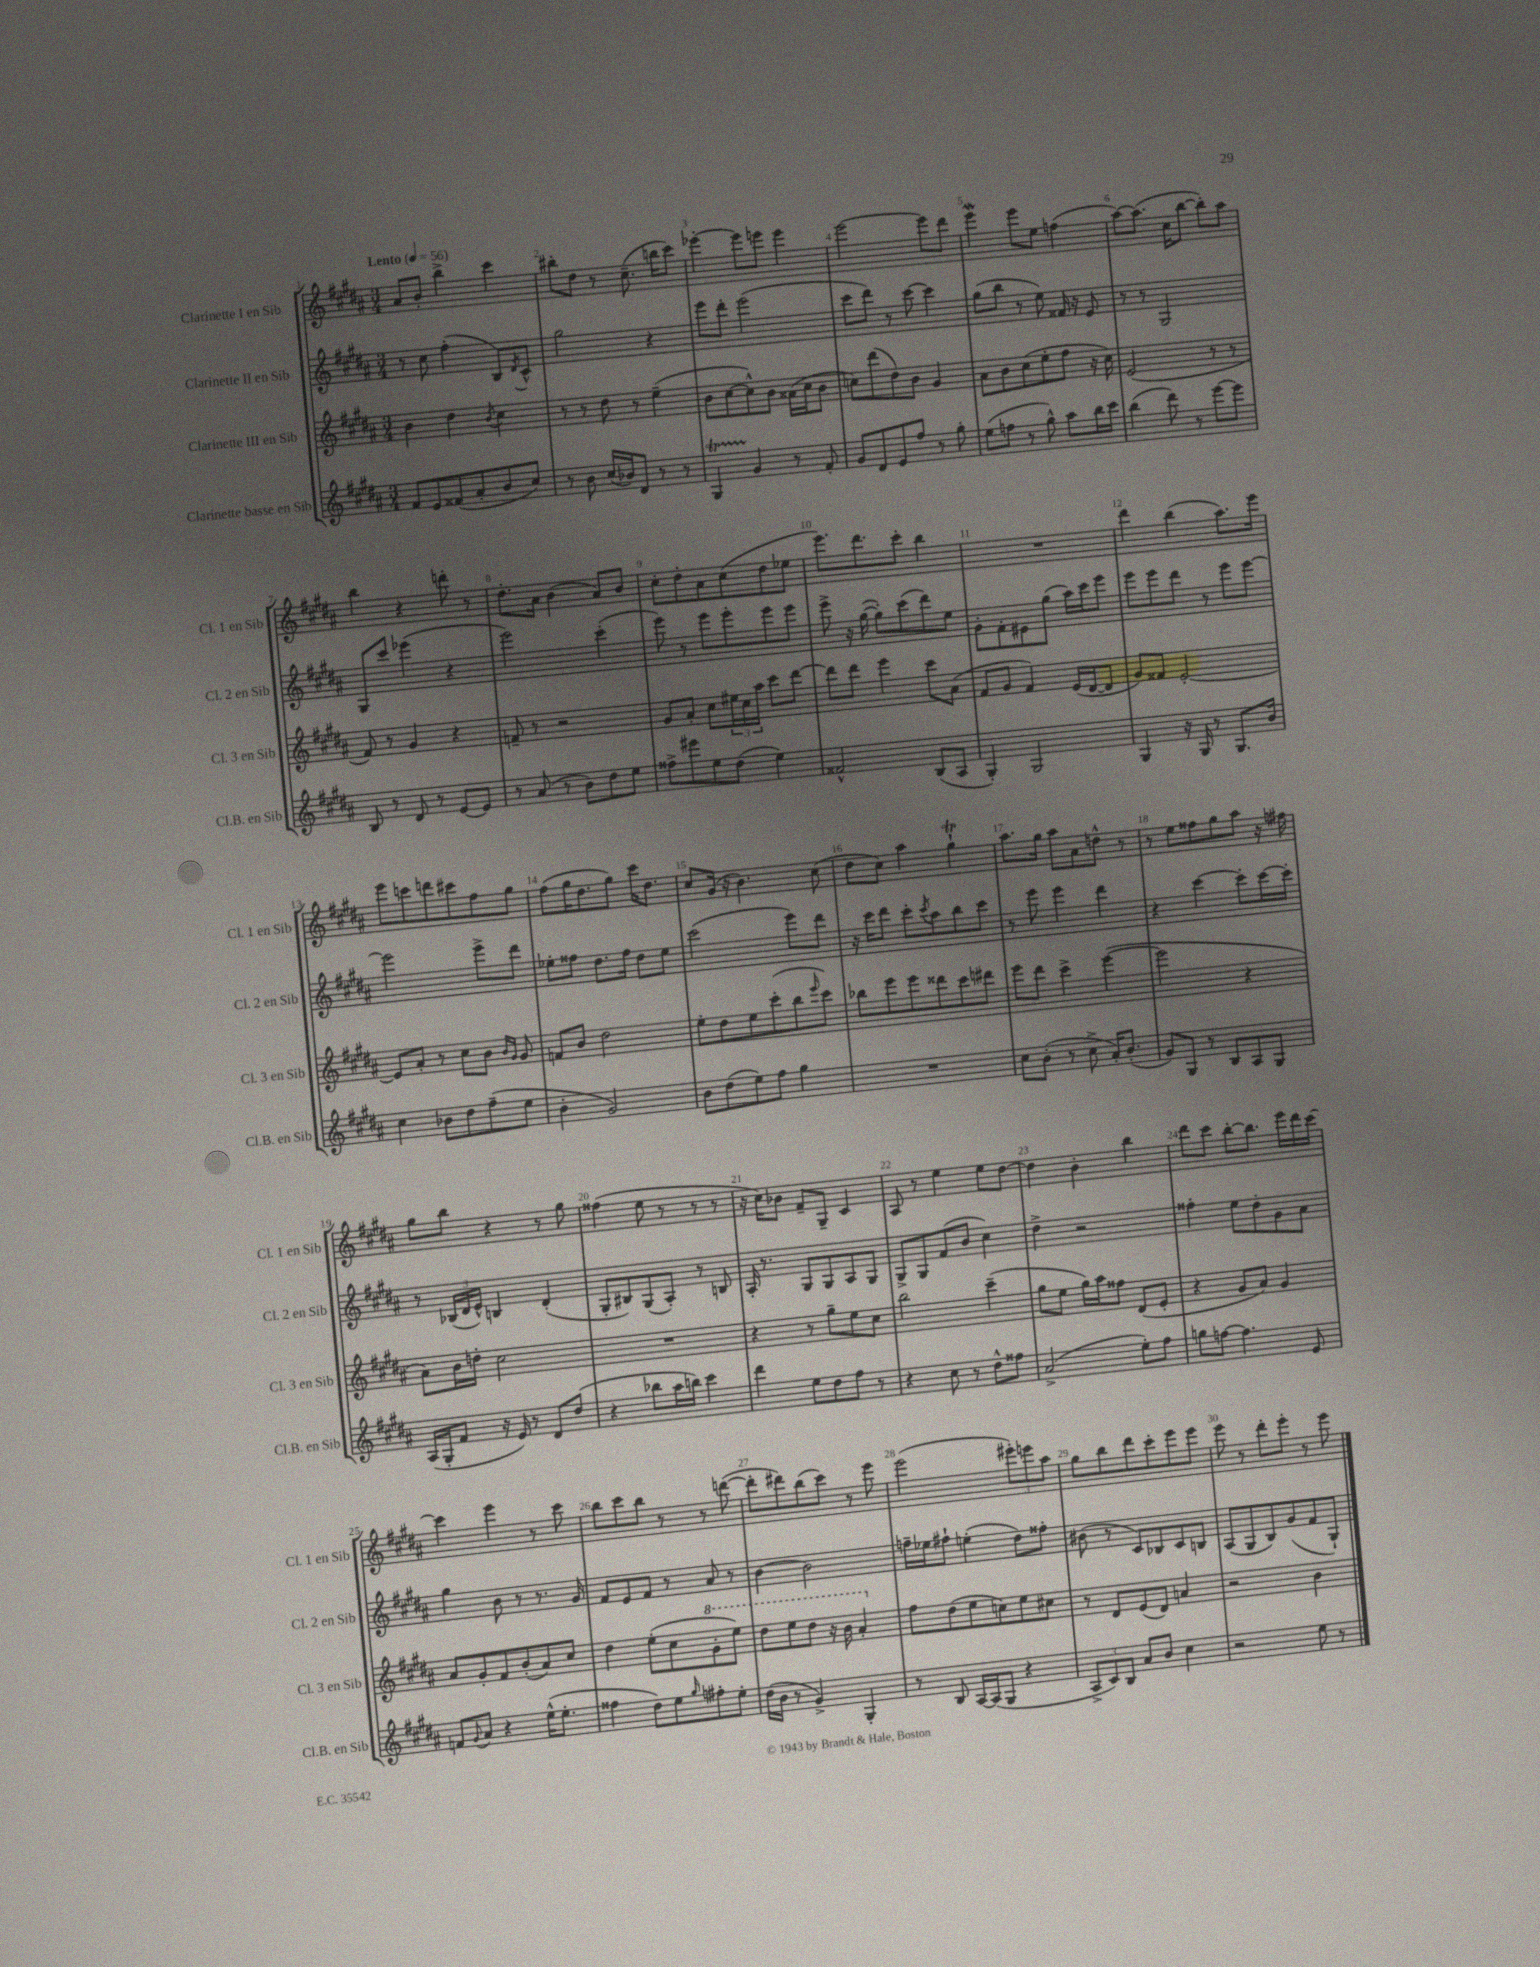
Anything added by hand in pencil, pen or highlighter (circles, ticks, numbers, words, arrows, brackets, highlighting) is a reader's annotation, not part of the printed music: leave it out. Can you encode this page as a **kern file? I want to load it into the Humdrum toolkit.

**kern	**kern	**kern	**kern
*staff4	*staff3	*staff2	*staff1
*clefG2	*clefG2	*clefG2	*clefG2
*k[f#c#g#d#a#]	*k[f#c#g#d#a#]	*k[f#c#g#d#a#]	*k[f#c#g#d#a#]
*M3/4	*M3/4	*M3/4	*M3/4
*MM56	*MM56	*MM56	*MM56
8f#/L	4b\	8r	8a#/L
8e/	.	8cc#\	8b'/J
(8f##/	4dd#\	(4ff#'\	4bb^\
8a#'/	.	.	.
.	8qb/	.	.
8b/	4cc#\	8B/L)	4ccc#\
.	.	8qd#/	.
8cc#/J)	.	8c#^^/J	.
=	=	=	=
8r	8r	2gg#\	8bb#'\L
8b\	8r	.	8dd#\J
(16cc#/LL	8dd#\	.	8r
16b-/J)	.	.	.
8d#/J	8r	.	(8.cc#~\
8r	(4ee~\	4r	.
.	.	.	16bb\LK
8r	.	.	8ccc#\J)
=	=	=	=
4G#/	8b\L	8eee\L	[4eee-'\
.	[8cc#\	8ddd#'\J	.
4g#/	8cc#^^\])	(2eee\	8eee-\]L
.	8b\J	.	8eee\J
8r	(16a##\LL	.	4eee\
.	16cc#\J	.	.
8f#'/	8b\J	.	.
=	=	=	=
8g#/L	8cc\L)	8ccc#\L	[2eee\
8d#/	(8ddd#\	8ddd#\J)	.
8e/	8dd#\)	8r	.
8ff#/J	8b\J	[8ccc#\	.
8r	4g#/	4ccc#\]	8eee\]L
8gg#'\	.	.	8ddd#\J
=	=	=	=
(8ee\L	8a#\L	(8gg#\L	4eee\
8ff\J	8b\	8bb\J	.
8r	(8cc#\	8r	8eee\L
8gg#^^\)	8ee'\	8ee\)	8ee\J
8aa#\L	8ff#\J	16f##/	(4ff\
.	.	16r	.
16bb\L	16r	8e/	.
16ccc#\JJ	16cc#\)	.	.
=	=	=	=
(4bb\	(2e/	8r	[8aa#\L)
.	.	8r	(8.aa#\]J
8ddd#\)	.	2G#/	.
.	.	.	16cc#\LK
8r	.	.	[8bb\J
[8eee\L	8r	.	8bb'\]L)
8eee\]J	8r	.	8aa#\J
=	=	=	=
8B/	8f#/)	8G#/L	4bb\
8r	8r	8ccc#/J	.
8d#/	4g#/	(4eee-\	4r
8r	.	.	.
[8e/L	4r	4r	8ddd'\
8e/]J	.	.	8r
=	=	=	=
8r	8f~/	2eee\)	8.dd#'\L
(8a#/	8r	.	.
.	.	.	16a#\Jk
8r	2r	.	(4b\
8b\L)	.	.	.
8dd#\	.	(4ccc#'\	8a#/L)
8ee\J	.	.	8b/J
=	=	=	=
8ff##^\L	8g#/L	8eee\)	8cc#'\L
8eee#\	8a#'/J	8r	8dd#'\
8ee\	8cc#\L	8eee\L	8a#\
(8dd#\J	24ee#\L	8eee'\	(8cc#\
.	24cc#\	.	.
.	24aa#\JJ	.	.
4ee\)	8ccc#\L	8eee\	8dd#\
.	[8ddd#\J	8eee\J	8ee-\J
=	=	=	=
2f##^^/	8ddd#\]L	8eee^\	8.eee\L)
.	8ddd#\J	16r	.
.	.	([16gg#\	8.ddd#\
.	4eee\	8gg#'\]L)	.
.	.	(8ccc#\	8ccc#'\J
(8B/L	8ccc#\L	8ddd#\)	4bb\
8A#/J	(8a#\J	8ee\J	.
=	=	=	=
4G#'/)	8f#/L	8g#'\L	2.r
.	8g#/J	8f#'\	.
2G#/	4f#/)	8e#\	.
.	.	(8gg#\J	.
.	(16e/LL	16aa#\LL)	.
.	[16d#/J	16ccc#\J	.
.	8d#/]J	8eee\J	.
=	=	=	=
4G#/	8g#/L)	8eee\L	4ddd#\
.	8f##/J	8eee\	.
16r	[2e'/	8ddd#\J	(4bb\
16G#/	.	.	.
8r	.	8r	.
8.G#/L	.	8eee\L	8.aa#\L)
.	.	[8eee\J	.
16b/Jk	.	.	16eee\Jk
=	=	=	=
4cc#\	8e/]L	2eee\]	8eee\L
.	8a#'/J	.	8ccc\
8b-\L	8r	.	8ddd\
8dd#\	8cc#\L	.	8ccc#\
(8ff#~\	8b\J	8eee^\L	8ff#\
.	16qqb/LL	.	.
.	16qqg#/JJ	.	.
8ee\J	8g#/	8ddd#\J	8gg#\J
=	=	=	=
4b'\	8f/L	8ee-'\L	(8ff#\L
.	8b/J	8ff##\J	16gg#\K
.	.	.	8.dd#\
2g#/)	2dd#\	8.dd#\L	.
.	.	.	8gg#\J)
.	.	16ff##\Jk	.
.	.	8dd#\L	16ccc#\LK
.	.	.	8.dd#\J
.	.	8ee-\J	.
=	=	=	=
8b\L	8ee'\L	(2ccc#\	8cc#/L
(8dd#\	8dd#\	.	(16g#/Jk
.	.	.	16r
8ee\)	8ee\	.	4.b\)
8ff#\J	(8ccc#'\	.	.
4gg#\	8bb\	8eee\L)	.
.	16qqeee/	.	.
.	8ccc#\J)	8ddd#\J	(8cc#\
=	=	=	=
2.r	8bb-\L	16r	8dd#\L
.	.	16ccc#\LK	.
.	8eee\	8ddd#\J	8cc#\J)
.	8eee\	8ccc#'\L	4aa#\
.	.	8qccc#/	.
.	8ddd##\	8aa#\	.
.	8ccc#\	8bb\	4gg#`\
.	8ddd#\J	8ccc#\J	.
=	=	=	=
8cc#\L	8eee\L	8r	8.aa#\L
(8b'\J	8ddd#\J	8eee\	.
.	.	.	16gg#\Jk
8r	4ccc#^\	4eee\	8aa#\L
8cc#^\	.	.	8a#\
16a#'/LK)	([4eee\	4ddd#\	8dd^^\J
(8.b'/J	.	.	.
.	.	.	8r
=	=	=	=
8g#/L)	2eee\]	4r	8r
8G#/J	.	.	8ee\L
8r	.	[4ccc#\	8ff##\
8B/L	.	.	8gg#\
8A#/	4r	8ccc#'\]L	8aa#\J
8G#/J	.	[16ccc#\L	16r
.	.	16ccc#'\]JJ	16ff#\
=	=	=	=
(16A#/LL	8a#\L)	8r	8gg#\L
16G#'/J	.	.	.
8f#/J	16b\L	(24B-/LL	8bb\J
.	.	24d#/	.
.	16dd'\JJ	.	.
.	.	24e^^/JJ)	.
16r	2cc#\	4B/	4r
16e/)	.	.	.
8r	.	.	.
8d#/L	.	(4d#'/	8r
(8dd#/J	.	.	8gg#\
=	=	=	=
4r	2.r	8G#'/L	(4ff##\
.	.	8B#/)	.
8bb-\L	.	(8G#/	8ee\
16aa#\L	.	8A#'/J)	8r
16bb\JJ)	.	.	.
4ccc#\	.	8r	8r
.	.	8B/	8r
=	=	=	=
4ddd#\	4r	16A#'/	16r
.	.	8.r	16cc#\LK)
.	.	.	8b-\J
8ee\L	8r	8G#/L	8f#~/L
8dd#\	8gg#~\L	8G#/	8G#~/J
8ff#\J	8ee\	8A#/	4c#/
8r	8cc#\J	8G#/J	.
=	=	=	=
4r	2bb\	8G#^/L	8A#/
.	.	8G#/	8r
8cc#\	.	(8f#/	4ee\
8r	.	8b/J	.
8dd#^^\L	(4ccc#~\	4cc#\)	8ee\L
8ff##\J	.	.	[8dd#\J
=	=	=	=
(2a#^/	8gg#\L	4dd#^\	4dd#\]
.	8ee\J	.	.
.	16gg#\LL)	2r	4b'\
.	16aa#\J	.	.
.	8ff##\J	.	.
8ee'\L)	(8d#/L	.	4bb\
8ff#\J	8e'/J	.	.
=	=	=	=
8gg\L	4r	4ff##'\	8ddd#\L
[8ff\J	.	.	8ccc#\J
4.ff\]	8g#/L	8ee\L	[8bb'\L
.	8a#/J)	8dd#'\	8.bb\]J
.	4g#/	8g#\	.
.	.	.	16eee\LL
8e/	.	8a#\J	16ddd#\
.	.	.	[16ccc#\JJ
=	=	=	=
8f/L	8a#/L	4gg#\	4ccc#\]
8qqg#/	.	.	.
8a#/J	8g#'/	.	.
4r	8f#/	8b\	4eee\
.	(8b'/	8r	.
(16ee^^\LK	8a#/)	8.r	8r
8.ee'\J	.	.	.
.	8cc#/J	.	8ccc#\
.	.	16g#/	.
=	=	=	=
4ff##\	4dd#\	8f#/L	8bb\L
.	.	8e/	8ccc#\
8dd#\L)	(8ee'\L	8f#/J	8bb\J
8ee\	8cc#\	8r	8r
16qqgg#/	.	.	.
8ff#'\	8gg#'\	8a#/	8r
8ee'\J	8eee\J)	8r	([8ddd\
=	=	=	=
(16dd#\LL	8ddd#\L	[4b\	8ddd'\]L
16b\JJ	.	.	.
8r	8eee\	.	8ddd#\)
4g#^/)	8ddd#\J	2b\]	(8bb\
.	16r	.	8ccc#\J)
.	16bb\	.	.
4G#'/	4aa#'/	.	8r
.	.	.	8eee\
=	=	=	=
8r	8ff#\L	16ff~\LL	(2eee\
.	.	16ee-\J	.
8B/	(8dd#\	8ff#`\J	.
[16A#/LL	8ee\	(4ee'\	.
(16A#/]J	.	.	.
8G#/J	8cc\)	.	.
4r	8ee\	8dd#\L)	12eee#'\L)
.	.	.	12eee\
.	8cc#\J	8ff##'\J	.
.	.	.	12aa#\J
=	=	=	=
12A#^/L	8r	(8b#\	8gg#\L
12c#/)	.	.	.
.	8d#/L	8r	8bb\
12B/J	.	.	.
8a#/L	(8e/	8c#/L)	8ddd#\
8b/J	8d#/J)	8B-/	8ccc#'\
4cc#\	4a/	8c#/	8eee\
.	.	8B/J	8eee\J
=	=	=	=
2r	2r	(8A#/L	8eee\
.	.	8G#/	8r
.	.	8B/)	8ddd#'\L
.	.	(8g#/	8eee'\J
8ee\	4b\	8f#/	8r
8r	.	8G#`/J)	8eee\
==	==	==	==
*-	*-	*-	*-
